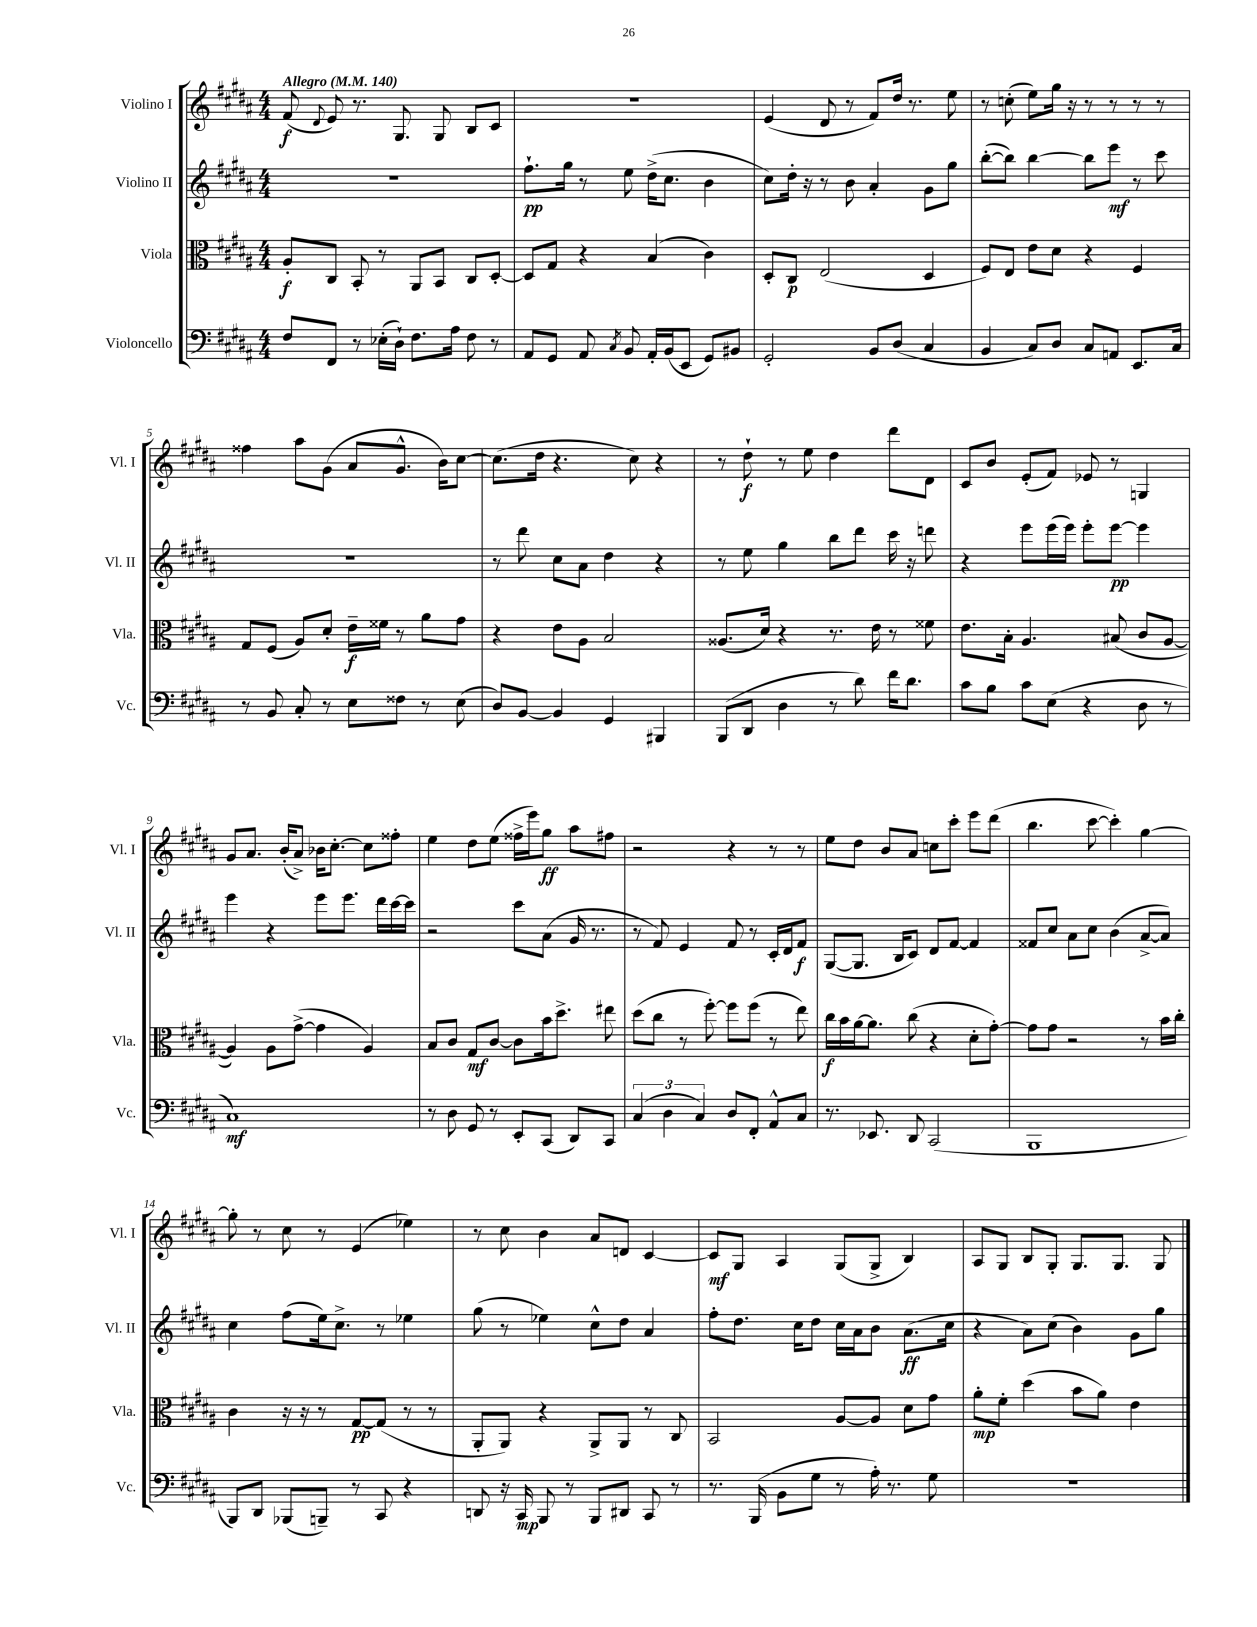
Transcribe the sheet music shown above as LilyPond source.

<<
\new StaffGroup <<
\new Staff = "s0" \with { instrumentName = "Violino I" shortInstrumentName = "Vl. I" } {
    \clef treble \key b \major \numericTimeSignature \time 4/4 \tempo "Allegro" 4 = 140
    \autoBeamOff fis'8\f( \appoggiatura { dis'8 } e'8) r8. gis8. gis8 b8[ cis'8] |
    r1 |
    e'4( dis'8 r8 fis'8[) dis''16] r8. e''8 |
    r8 c''8-.( e''8[) gis''16] r16 r8 r8 r8 r8 |
    fisis''4 ais''8[ gis'8]( ais'8[ gis'8.]-^ b'16[) cis''8]~ |
    cis''8.[( dis''16] r4. cis''8) r4 |
    r8 dis''8-!\f r8 e''8 dis''4 dis'''8[ dis'8] |
    cis'8[ b'8] e'8[-.( fis'8]) ees'8 r8 g4 |
    gis'8[ ais'8.] b'16[-.( ais'8]->) bes'16[ cis''8.]~-. cis''8[ fisis''8]-. |
    e''4 dis''8[ e''8]( fisis''16[-> e'''16) gis''8]\ff ais''8[ fis''8] |
    r2 r4 r8 r8 |
    e''8[ dis''8] b'8[ ais'8] c''8[ cis'''8]-. e'''8[ dis'''8]( |
    b''4. cis'''8~ cis'''4-.) gis''4~ |
    gis''8-. r8 cis''8 r8 e'4( ees''4) |
    r8 cis''8 b'4 ais'8[ d'8] cis'4~ |
    cis'8[\mf gis8] ais4 gis8[( gis8]-> b4) |
    ais8[ gis8] b8[ gis8]-. gis8.[ gis8.] gis8 \bar "|." |
}
\new Staff = "s1" \with { instrumentName = "Violino II" shortInstrumentName = "Vl. II" } {
    \clef treble \key b \major \numericTimeSignature \time 4/4
    \autoBeamOff R1 |
    fis''8.[-!\pp gis''16] r8 e''8 dis''16[->( cis''8.] b'4 |
    cis''8[) dis''16]-. r16 r8 b'8 ais'4-. gis'8[ gis''8] |
    b''8[~-.( b''8]) b''4~ b''8[ e'''8]\mf r8 cis'''8 |
    R1 |
    r8 dis'''8 cis''8[ ais'8] dis''4 r4 |
    r8 e''8 gis''4 b''8[ dis'''8] cis'''16 r16 d'''8 |
    r4 e'''8[ e'''16( e'''16]) e'''8[-. e'''8]~\pp e'''4 |
    e'''4 r4 e'''8[ e'''8.] dis'''16[ cis'''16~ cis'''16] |
    r2 cis'''8[ ais'8]( gis'16 r8. |
    r8 fis'8) e'4 fis'8 r8 cis'16[-. dis'16 fis'8]\f |
    gis8[~( gis8.] b16[ cis'8]) dis'8[ fis'8]~ fis'4 |
    fisis'8[ cis''8] ais'8[ cis''8] b'4( ais'8[~-> ais'8]) |
    cis''4 fis''8[( e''16) cis''8.]-> r8 ees''4 |
    gis''8( r8 ees''4) cis''8[-^ dis''8] ais'4 |
    fis''8[-. dis''8.] cis''16[ dis''8] cis''16[ ais'16 b'8] ais'8.[\ff( cis''16] |
    r4 ais'8[) cis''8]( b'4) gis'8[ gis''8] \bar "|." |
}
\new Staff = "s2" \with { instrumentName = "Viola" shortInstrumentName = "Vla." } {
    \clef alto \key b \major \numericTimeSignature \time 4/4
    \autoBeamOff ais8[-.\f cis8] b,8-. r8 ais,8[ b,8] cis8[ dis8]~-. |
    dis8[ gis8] r4 b4( cis'4) |
    dis8[-. cis8]\p e2( dis4 |
    fis8[) e8] e'8[ dis'8] r4 fis4 |
    gis8[ fis8]( ais8[) dis'8]-. e'16[--\f fisis'16] r8 ais'8[ gis'8] |
    r4 e'8[ ais8] b2 |
    aisis8.[( dis'16]) r4 r8. e'16 r8 fisis'8 |
    e'8.[ b16]-. ais4. bis8( cis'8[ ais8]~ |
    ais4) ais8[ gis'8]~->( gis'4 ais4) |
    b8[ cis'8] gis8[\mf cis'8]~ cis'8[ b'16 dis''8.]-> eis''8 |
    dis''8[( cis''8] r8 fis''8~-.) fis''8[ fis''8]( r8 e''8) |
    cis''16[\f b'16 ais'16~ ais'8.] cis''8( r4 dis'8[-. gis'8]~-.) |
    gis'8[ gis'8] r2 r8 b'16[ cis''16]-. |
    cis'4 r16 r16 r8 gis8[~\pp gis8]( r8 r8 |
    ais,8[-. ais,8]) r4 ais,8[-> ais,8] r8 cis8 |
    b,2 ais8[~ ais8] dis'8[ gis'8] |
    ais'8[-.\mp fis'8]-. dis''4( b'8[ ais'8]) e'4 \bar "|." |
}
\new Staff = "s3" \with { instrumentName = "Violoncello" shortInstrumentName = "Vc." } {
    \clef bass \key b \major \numericTimeSignature \time 4/4
    \autoBeamOff fis8[ fis,8] r8 ees16[-.( dis16]-!) fis8.[ ais16] fis8 r8 |
    ais,8[ gis,8] ais,8 \acciaccatura { cis8 } b,8 ais,16[-. b,16( e,8] gis,8[) bis,8] |
    gis,2-. b,8[ dis8]( cis4 |
    b,4 cis8[) dis8] cis8[ a,8] e,8.[ cis16] |
    r8 b,8 cis8-. r8 e8[ fisis8] r8 e8( |
    dis8[) b,8]~ b,4 gis,4 bis,,4 |
    b,,8[( dis,8] dis4 r8 dis'8) fis'16[ dis'8.] |
    cis'8[ b8] cis'8[ e8]( r4 dis8 r8 |
    cis1\mf) |
    r8 dis8 gis,8 r8 e,8[-. cis,8]( dis,8[) cis,8] |
    \tuplet 3/2 { cis4( dis4 cis4) } dis8[ fis,8]-. ais,8[-^ cis8] |
    r8. ees,8. dis,8 cis,2( |
    b,,1 |
    b,,8[) dis,8] bes,,8[( b,,8]--) r8 cis,8 r4 |
    d,8 r16 cis,16\mp b,,8 r8 b,,8[ dis,8] cis,8 r8 |
    r8. b,,16( b,8[ gis8] r8 ais16-.) r8. gis8 |
    r1 \bar "|." |
}
>>
>>
